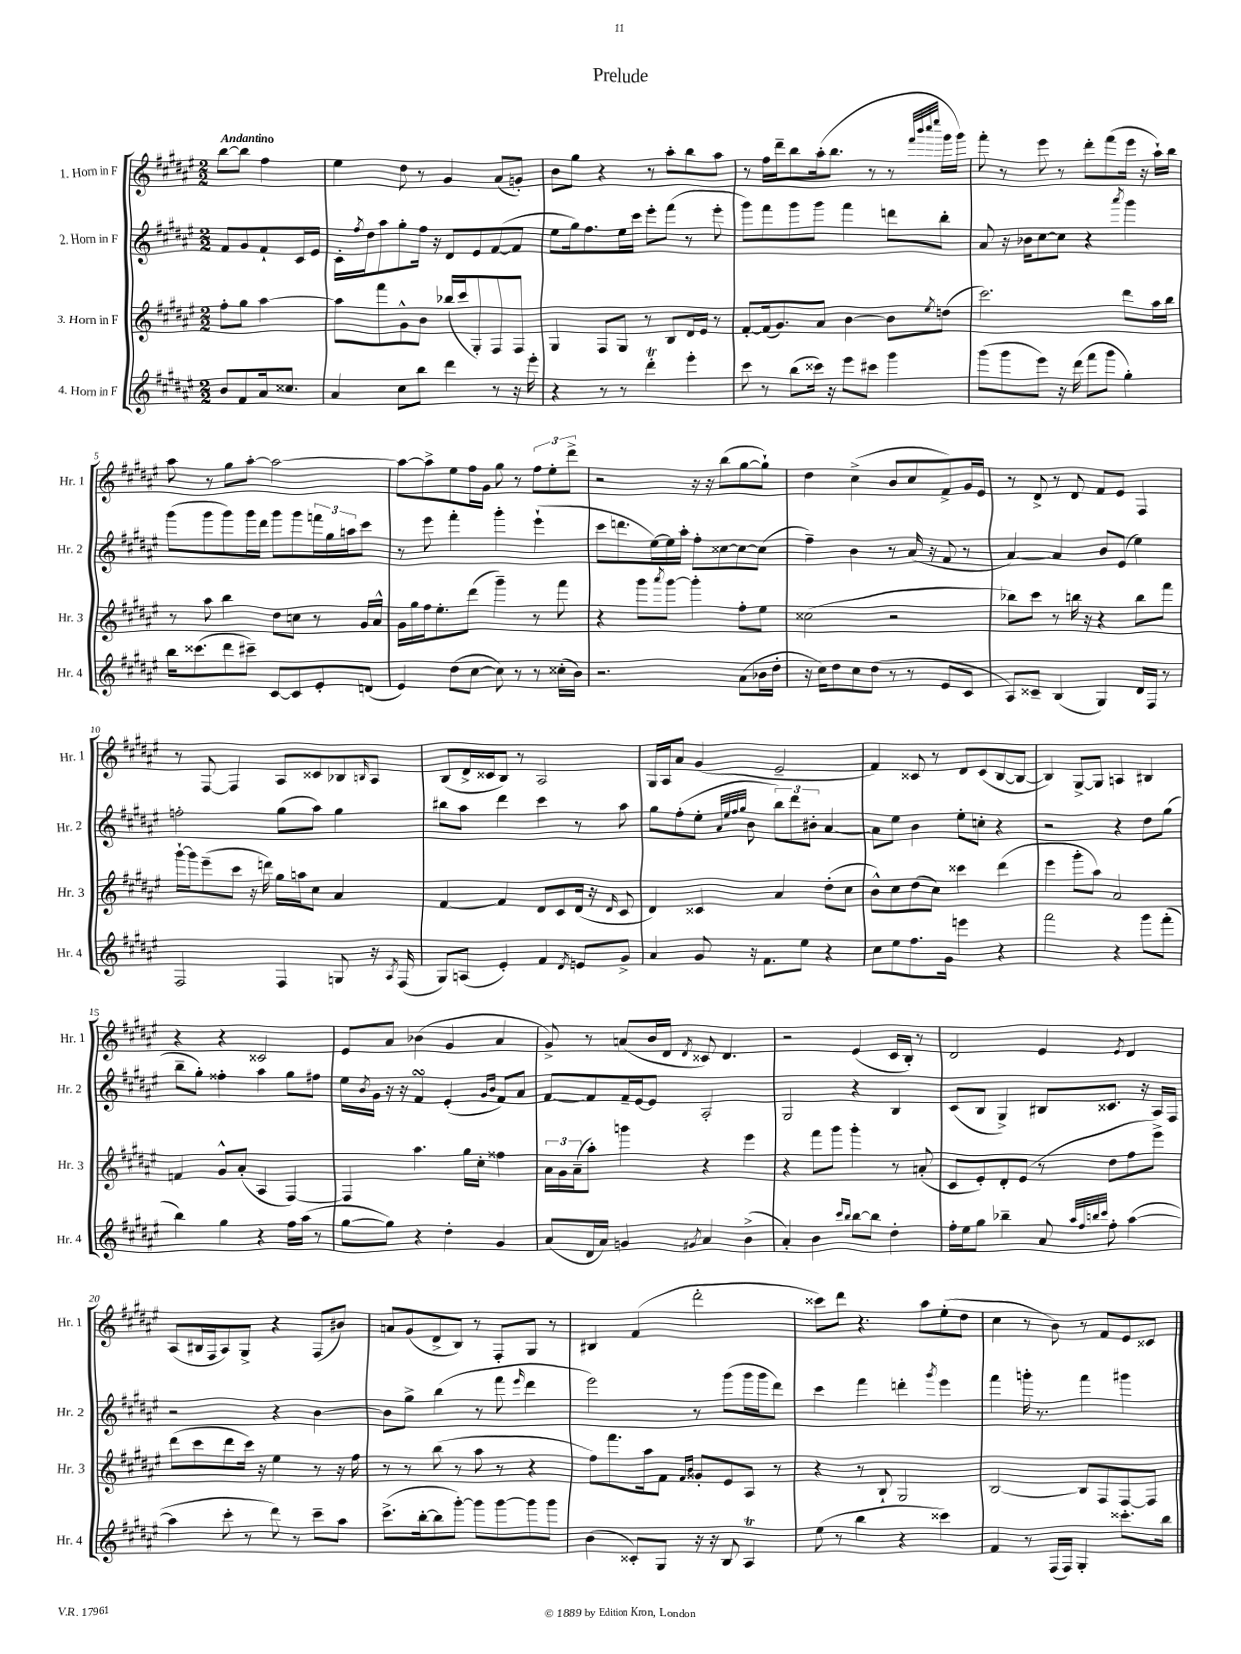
\header { title = "Prelude" }
<<
\new StaffGroup <<
\new Staff = "s0" \with { instrumentName = "1. Horn in F" shortInstrumentName = "Hr. 1" } {
    \clef treble \key fis \major \numericTimeSignature \time 2/2 \partial 2 \tempo "Andantino"
    b''8~ b''8 fis''4 |
    eis''4 dis''8 r8 gis'4 ais'8( g'8-.) |
    b'8 gis''8 r4 r8 ais''8-. b''8 ais''8 |
    r8 fis''16 dis'''16-- b''8 ais''16-.( b''8. r8 r8 \grace { fis'''32 b'''32 cis''''32 eis''''32 } gis'''16 gis'''16) |
    fis'''8-. r8 eis'''8 r8 dis'''8-. fis'''8( eis'''16 r16 ais''16-!) b''16 |
    ais''8 r8 gis''8 ais''8~-. ais''2~ |
    ais''8~ ais''8-> eis''8 fis''16 gis'16 gis''8 r8 \tuplet 3/2 { fis''8 eis''8-. dis'''8-> } |
    r2 r16 r16 b''8( gis''8~ gis''8-!) |
    dis''4 cis''4->( b'8 cis''8 fis'8->) gis'16 eis'16 |
    r8 dis'8-> r8 dis'8 fis'8 eis'8 fis4 |
    r8 fis8~ fis4 ais8 cisis'8 bes8 \grace { b16 } ais8 |
    b8( dis'16-> cisis'16 b8) r8 ais2 |
    gis16 ais16 ais'8 gis'4( eis'2-- |
    fis'4) cisis'8 r8 dis'8 cisis'8( b8~ b8~ |
    b4) gis8~-> gis8 a4 bis4 |
    r4 r4 cisis'2 |
    eis'8 ais'8 bes'4( gis'4 ais'4 |
    gis'8->) r8 a'8( b'16 dis'16 \acciaccatura { dis'8 } cisis'8) dis'4. |
    r2 eis'4( cis'16 b16-.) r8 |
    dis'2 eis'4 \acciaccatura { eis'8 } dis'4 |
    ais8( bis16 fis16 ais8) gis8-> r4 fis8( bis'8) |
    a'8 gis'8( dis'8-> b8) r8 fis8-. gis8 r8 |
    bis4 fis'4( dis'''2-. |
    cisis'''8) dis'''8 r4. ais''8 eis''8-.( dis''8 |
    cis''4 r8 b'8) r8 fis'8 eis'8 cisis'8 \bar "|." |
}
\new Staff = "s1" \with { instrumentName = "2. Horn in F" shortInstrumentName = "Hr. 2" } {
    \clef treble \key fis \major \numericTimeSignature \time 2/2 \partial 2
    fis'8 gis'8 fis'8-! cis'16 eis'16 |
    cis'16-. \acciaccatura { fis''8 } dis''16 ais''8 gis''8-. fis''16 r16 dis'8 eis'8 fis'8~( fis'8 |
    eis''8 gis''16) fis''8. eis''16 cis'''16 eis'''8-. fis'''8( r8 eis'''8-. |
    gis'''8) fis'''8 gis'''8 gis'''8 fis'''4 d'''8 b''8-. |
    ais'8 r16 bes'16 cis''8~ cis''8 r4 \acciaccatura { ais'''8 } gis'''4 |
    gis'''8( gis'''8 gis'''8) gis'''16 dis'''16 gis'''8 gis'''8 \tuplet 3/2 { f'''16 gis''16 a''16 } cis'''8 |
    r8 eis'''8 fis'''4-. gis'''4-. eis'''4-!( |
    cis'''8 d'''8. eis''16~) eis''16 ais''16-. fis''8-. cisis''8~ cisis''8~ cisis''8( |
    fis''4--) b'4 r8 ais'16( r16 fis'8 r8 |
    ais'4~) ais'4 b'8 eis'8( eis''4) |
    f''2-. gis''8( ais''8) gis''4 |
    bis''8 ais''8 dis'''4 cis'''4 r8 ais''8 |
    gis''8 fis''8-.( eis''8-. \grace { ais'32 eis''32 fis''32 gis''32 } b'8 \tuplet 3/2 { b''8) dis'''8 bis'8-. } ais'4~ |
    ais'8 eis''8 b'4 eis''8-. c''8-. r4 |
    r2 r4 dis''8 gis''8( |
    b''8-- gis''8-.) fisis''4-. ais''4 gis''8 fis''8 |
    eis''16 \acciaccatura { b'8 } gis'16 r16 r16 fis'4\turn eis'4-.( \grace { gis'16 b'16 } fis'8) ais'8 |
    fis'8~ fis'8 fis'16-- eis'16~ eis'8 ais2-. |
    gis2 r4 b4 |
    cis'8( b8 gis4->) bis8 cisis'8. r16 ais16 fis16 |
    r2 r4 b'4~ |
    b'8 gis''8-> b''4( r8 fis'''8 \grace { eis'''16 } dis'''4 |
    eis'''2) r8 gis'''8( gis'''16 gis'''16 dis'''8) |
    cis'''4 fis'''4 d'''4-. \acciaccatura { gis'''8 } eis'''4 |
    fis'''4 g'''16-. r8. fis'''4 gis'''4 \bar "|." |
}
\new Staff = "s2" \with { instrumentName = "3. Horn in F" shortInstrumentName = "Hr. 3" } {
    \clef treble \key fis \major \numericTimeSignature \time 2/2 \partial 2
    fis''8-. gis''8 ais''4~ |
    ais''8 fis'''8 gis'8-^ b'8 bes''16( cis'''16 gis8-.) fis8 fis8 |
    gis4 fis8 gis8 r8 b8 dis'16 eis'16 r8 |
    fis'8~-. fis'16( gis'8.) ais'8 b'4~ b'8 \acciaccatura { eis''8 } d''8( |
    cis'''2.) dis'''8 ais''16 b''16 |
    r8 ais''8 b''4 dis''8 c''8 r8 gis'16 ais'16-^ |
    gis'16 gis''16 fis''16 eis''8.-. dis'''8( gis'''4--) r8 fis'''8 |
    r4 gis'''8 \acciaccatura { ais'''8 } gis'''8~ gis'''4-. fis''8-. eis''8 |
    cisis''2( r2 |
    bes''8) cis'''8 r8 b''16 r16 r4 b''8 fis'''8 |
    gis'''16~-! gis'''16 eis'''8--( cis'''8 r16 d'''16) gis''16 a''16 cis''8 ais'4 |
    fis'4~ fis'4 dis'8 cis'8 dis'16( r16 \grace { dis'16 } cis'8 |
    dis'4) cisis'4 ais'4 dis''8-.( cis''8 |
    b'8-^) cis''8 dis''8( cis''8) cisis'''4 dis'''4( |
    eis'''4 gis'''8-. ais''8) ais'2 |
    f'4 gis'8-^ ais'8-.( ais4 fis4~) |
    fis4 ais''4. gis''16 cis''16-. fisis''4 |
    \tuplet 3/2 { ais'16 gis'16 ais'16--( } ais''8-.) g'''4 r4 eis'''4 |
    r4 fis'''8 gis'''8 gis'''4-. r8 a'8-.( |
    cis'8 eis'8-.) dis'8-. eis'8( r8 dis''8 fis''8 eis'''8->) |
    dis'''8( cis'''8 dis'''8 cis'''16) r16 eis''4 r8 r16 fis''16 |
    r8 r8 b''8( r8 ais''8 r8 r4 |
    fis''8) fis'''8. ais''16 fis'8 \grace { fis'16 b'16 } gisis'8-. eis'8 ais8 r8 |
    r4 r8 b8-! gis2 |
    b2~ b8 fis8 fis8~ fis8 \bar "|." |
}
\new Staff = "s3" \with { instrumentName = "4. Horn in F" shortInstrumentName = "Hr. 4" } {
    \clef treble \key fis \major \numericTimeSignature \time 2/2 \partial 2
    b'8 fis'8 ais'16 cisis''8. |
    ais'4 cis''8 b''8 dis'''4 r8 r16 eis'''16-. |
    r4 r8 r8 dis'''4-.\trill eis'''4-. |
    cis'''8 r8 b''8( cisis'''16) r16 eis'''8 cis'''8 gis'''4 |
    gis'''8( gis'''8 eis'''8) r16 dis'''16( fis'''8 gis'''8 gis''4-.) |
    b''16 cisis'''8.( dis'''8 cis'''8--) cis'8~ cis'8 eis'8-. d'8( |
    eis'4) dis''8( cis''8~ cis''8) r8 r8 cisis''16-.( b'16) |
    r2. ais'8( bes'16 dis''16-. |
    r16 cis''16) dis''8 cis''8 dis''8( r8 r8 eis'8 cis'8 |
    ais8) cisis'8-- b4( gis4) dis'16 fis16 r8 |
    fis2 fis4 g8 r16 \acciaccatura { ais8 } fis16( |
    gis8) a8( eis'4-.) fis'4 \acciaccatura { dis'8 } e'8 gis'8-> |
    ais'4 gis'8 r16 fis'8. eis''8 r4 |
    cis''8 eis''8 fis''8. gis'16 e'''4 r4 |
    fis'''2 r4 gis'''8 fis'''8-.( |
    b''4) gis''4 r4 fis''16 ais''16( r8 |
    gis''8~ gis''8) r4 dis''4-. gis'4 |
    ais'8( dis'16 ais'16) g'4 \acciaccatura { gis'8 } ais'4 b'4->( |
    ais'4-.) b'4 \grace { cis'''16 b''16 } b''8~ b''8 dis''4-. |
    fis''16-. eis''16 gis''8 bes''4-- ais'8 \grace { ais''32 fis''32 b''32 cis'''32 } fis''8-. ais''4~( |
    ais''4 cis'''8-. r8 dis'''8) r8 cis'''8-- ais''8 |
    cis'''8.->( b''16~-. b''8 gis'''8~-.) gis'''8 gis'''8~ gis'''8 gis'''8 |
    b'4( cisis'8-.) gis8 r16 r16 b8 ais4\trill |
    eis''8( r8 b''4 r4 cisis'''4) |
    fis'4 r8 fis16( fis16) gis4-. cisis'''8.-. b''16 \bar "|." |
}
>>
>>
